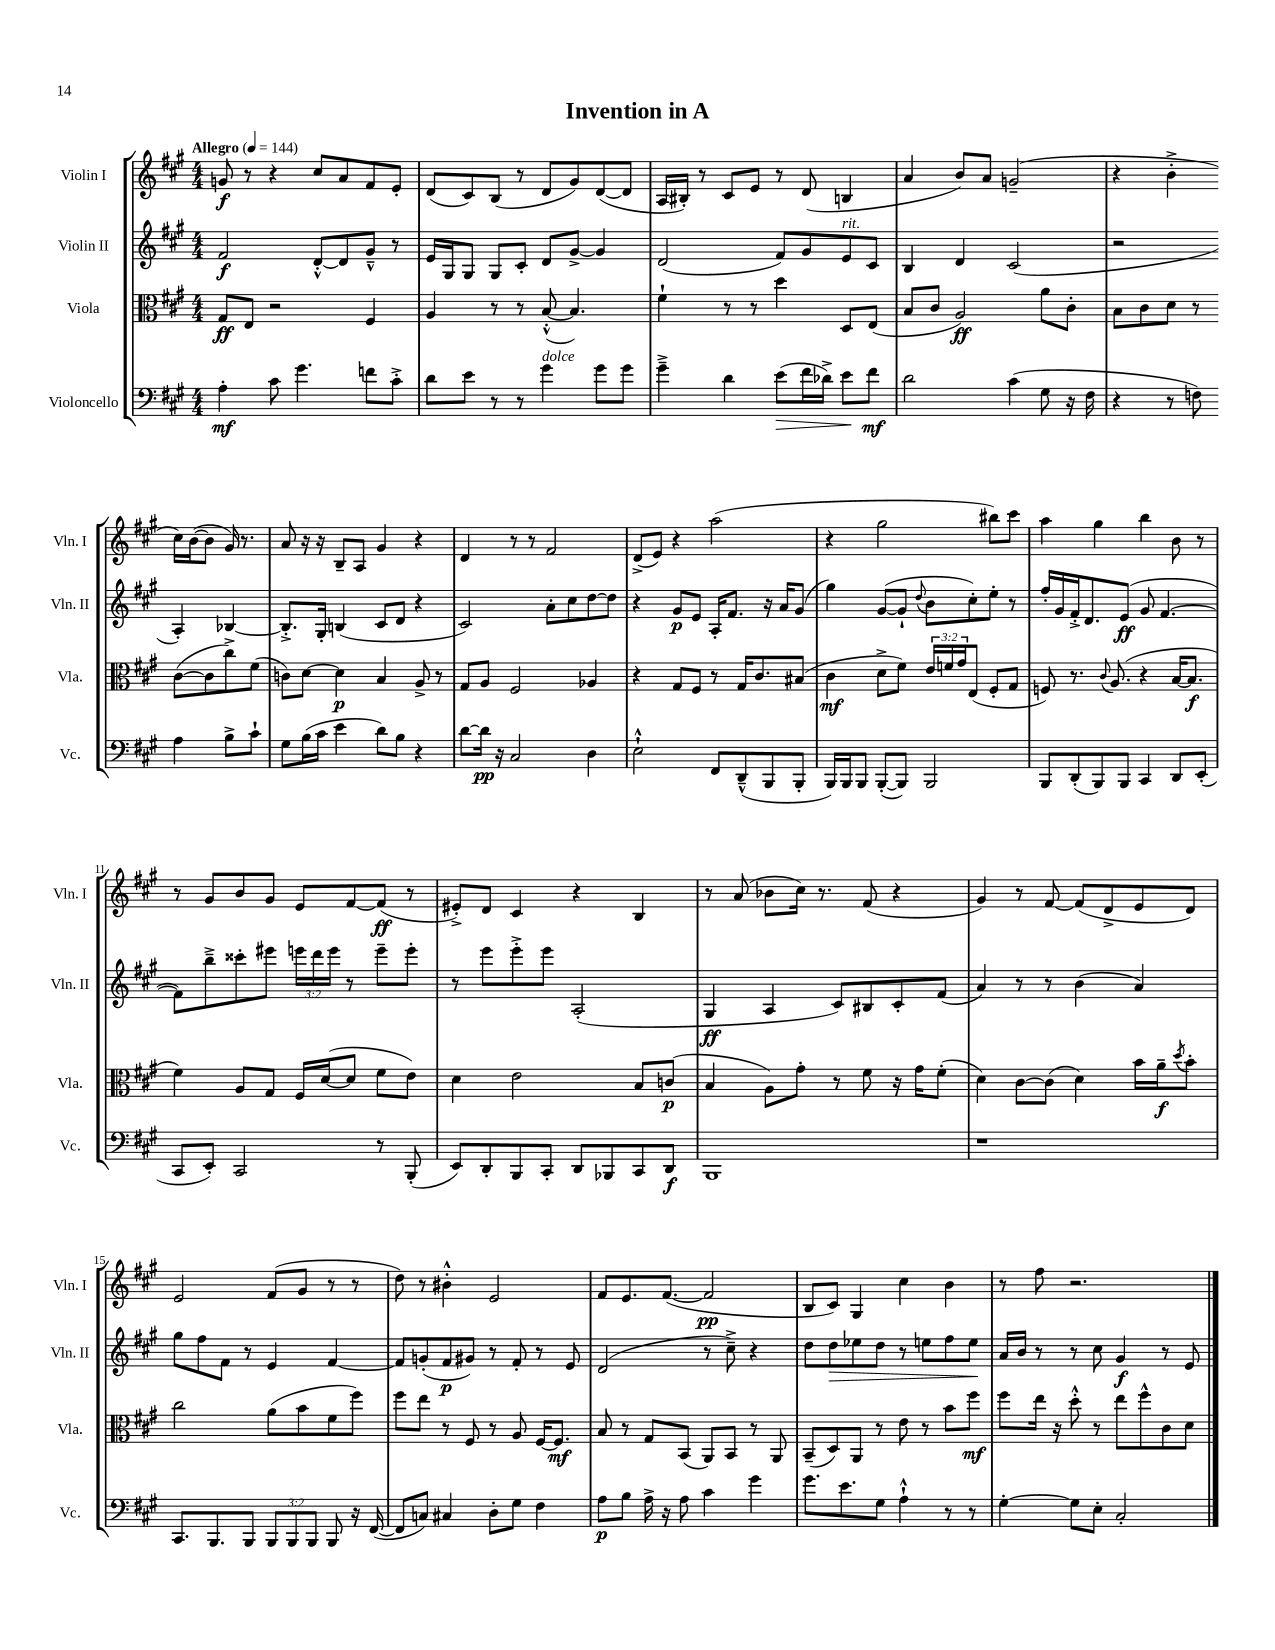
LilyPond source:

\header { title = "Invention in A" }
<<
\new StaffGroup <<
\new Staff = "s0" \with { instrumentName = "Violin I" shortInstrumentName = "Vln. I" } {
    \clef treble \key a \major \numericTimeSignature \time 4/4 \tempo "Allegro" 4 = 144
    g'8\f r8 r4 cis''8 a'8 fis'8 e'8-. |
    d'8( cis'8) b8( r8 d'8 gis'8) d'8~( d'8 |
    a16 bis16-.) r8 cis'8 e'8 r8 d'8( b4 |
    a'4 b'8) a'8 g'2--( |
    r4 b'4-.-> cis''16) b'16~( b'8 gis'16) r8. |
    a'8 r16 r16 b8-- a8 gis'4 r4 |
    d'4 r8 r8 fis'2 |
    d'8->( e'8) r4 a''2( |
    r4 gis''2 bis''8) cis'''8 |
    a''4 gis''4 b''4 b'8 r8 |
    r8 gis'8 b'8 gis'8 e'8 fis'8~ fis'8\ff( r8 |
    eis'8-.->) d'8 cis'4 r4 b4 |
    r8 a'8( bes'8 cis''16) r8. fis'8( r4 |
    gis'4) r8 fis'8~ fis'8( d'8-> e'8 d'8) |
    e'2 fis'8( gis'8 r8 r8 |
    d''8) r8 bis'4-.-^ e'2 |
    fis'8 e'8. fis'8.~( fis'2\pp |
    b8 cis'8) gis4 cis''4 b'4 |
    r8 fis''8 r2. \bar "|." |
}
\new Staff = "s1" \with { instrumentName = "Violin II" shortInstrumentName = "Vln. II" } {
    \clef treble \key a \major \numericTimeSignature \time 4/4 \override Staff.TupletNumber.text = #tuplet-number::calc-fraction-text
    fis'2\f d'8~-.-^ d'8 gis'8---^ r8 |
    e'16 gis16 gis8 gis8 cis'8-. d'8 gis'8~-> gis'4 |
    d'2( fis'8) gis'8 e'8^\markup { \italic "rit." } cis'8 |
    b4 d'4 cis'2( |
    r2 a4-.) bes4~ |
    bes8.-.-> gis16-. b4( cis'8 d'8 r4 |
    cis'2) a'8-. cis''8 d''8~ d''8 |
    r4 gis'8\p e'8 a16-. fis'8. r16 a'16 gis'8( |
    gis''4) gis'8~( gis'8-! \appoggiatura { d''8 } b'8 cis''8-.) e''8-. r8 |
    fis''16-. gis'16 fis'16-.-> d'8. e'8\ff( gis'8 fis'4.~ |
    fis'8) b''8---> cisis'''8-. eis'''8 \tuplet 3/2 { e'''16 d'''16 e'''16 } r8 e'''8-- e'''8-. |
    r8 e'''8 e'''8-.-> e'''8 a2-.( |
    gis4\ff a4 cis'8) bis8 cis'8-. fis'8( |
    a'4) r8 r8 b'4( a'4) |
    gis''8 fis''8 fis'8 r8 e'4 fis'4~ |
    fis'8 g'8-.( fis'8\p gis'8) r8 fis'8-. r8 e'8 |
    d'2( r8 cis''8--->) r4 |
    d''8 d''8\> ees''8 d''8 r8 e''8 fis''8 e''8\! |
    a'16 b'16 r8 r8 cis''8 gis'4\f r8 e'8 \bar "|." |
}
\new Staff = "s2" \with { instrumentName = "Viola" shortInstrumentName = "Vla." } {
    \clef alto \key a \major \numericTimeSignature \time 4/4 \override Staff.TupletNumber.text = #tuplet-number::calc-fraction-text
    gis8\ff e8 r2 fis4 |
    a4 r8 r8 b8~-.-^( b4.) |
    fis'4-! r8 r8 d''4 d8 e8( |
    b8 cis'8 a2\ff) a'8 cis'8-. |
    b8 cis'8 d'8 r8 cis'8~( cis'8 cis''8->) fis'8( |
    c'8) d'8~ d'4\p b4 a8-> r8 |
    gis8 a8 fis2 aes4 |
    r4 gis8 fis8 r8 gis16 cis'8. bis8( |
    cis'4\mf d'8-> fis'8) \tuplet 3/2 { e'16 f'16 gis'16 } e8( fis8-. gis8 |
    f8) r8. \appoggiatura { cis'8 } a8.( r4 b16~ b8.\f |
    fis'4) a8 gis8 fis16 d'16~( d'8 fis'8 e'8) |
    d'4 e'2 b8 c'8\p( |
    b4 a8) gis'8-. r8 fis'8 r16 gis'16 fis'8-.( |
    d'4) cis'8~ cis'8( d'4) b'16 a'16--\f \acciaccatura { d''8 } b'8-. |
    cis''2 a'8( b'8 fis'8 fis''8) |
    fis''8 e''8 r8 fis8 r8 a8 fis16~ fis8.\mf |
    b8 r8 gis8 b,8( a,8) b,8 r8 a,8 |
    b,8--( d8) a,8 r8 e'8 r8 b'8 fis''8\mf |
    fis''8 e''16 r16 d''8-.-^ r8 e''8 fis''8-^ cis'8 d'8 \bar "|." |
}
\new Staff = "s3" \with { instrumentName = "Violoncello" shortInstrumentName = "Vc." } {
    \clef bass \key a \major \numericTimeSignature \time 4/4 \override Staff.TupletNumber.text = #tuplet-number::calc-fraction-text
    a4-.\mf cis'8 gis'4. f'8 cis'8-.-> |
    d'8 e'8 r8 r8 gis'4^\markup { \italic "dolce" } gis'8 gis'8 |
    gis'4---> d'4 e'8\>( fis'16 des'16->) e'8\! fis'8\mf |
    d'2 cis'4( gis8 r16 fis16 |
    r4 r8 f8) a4 b8-> cis'8-! |
    gis8 b16( cis'16 e'4 d'8) b8 r4 |
    d'8~ d'16\pp r16 cis2 d4 |
    e2-!-^ fis,8 d,8---^( b,,8 b,,8-. |
    b,,16) b,,16 b,,8 b,,8~-.( b,,8) b,,2 |
    b,,8 d,8-.( b,,8) b,,8 cis,4 d,8 e,8-.( |
    cis,8 e,8-.) cis,2 r8 b,,8-.( |
    e,8) d,8-. b,,8 cis,8-. d,8 bes,,8 cis,8 d,8\f |
    b,,1 |
    r1 |
    cis,8. b,,8. b,,8 \tuplet 3/2 { b,,8 b,,8 b,,8 } b,,8 r16 fis,16~( |
    fis,8 c8) cis4 d8-. gis8 fis4 |
    a8\p b8 a16-> r16 a8 cis'4 gis'4 |
    gis'8. e'8. gis8 a4-!-^ r8 r8 |
    gis4~-. gis8 e8-. cis2-. \bar "|." |
}
>>
>>
